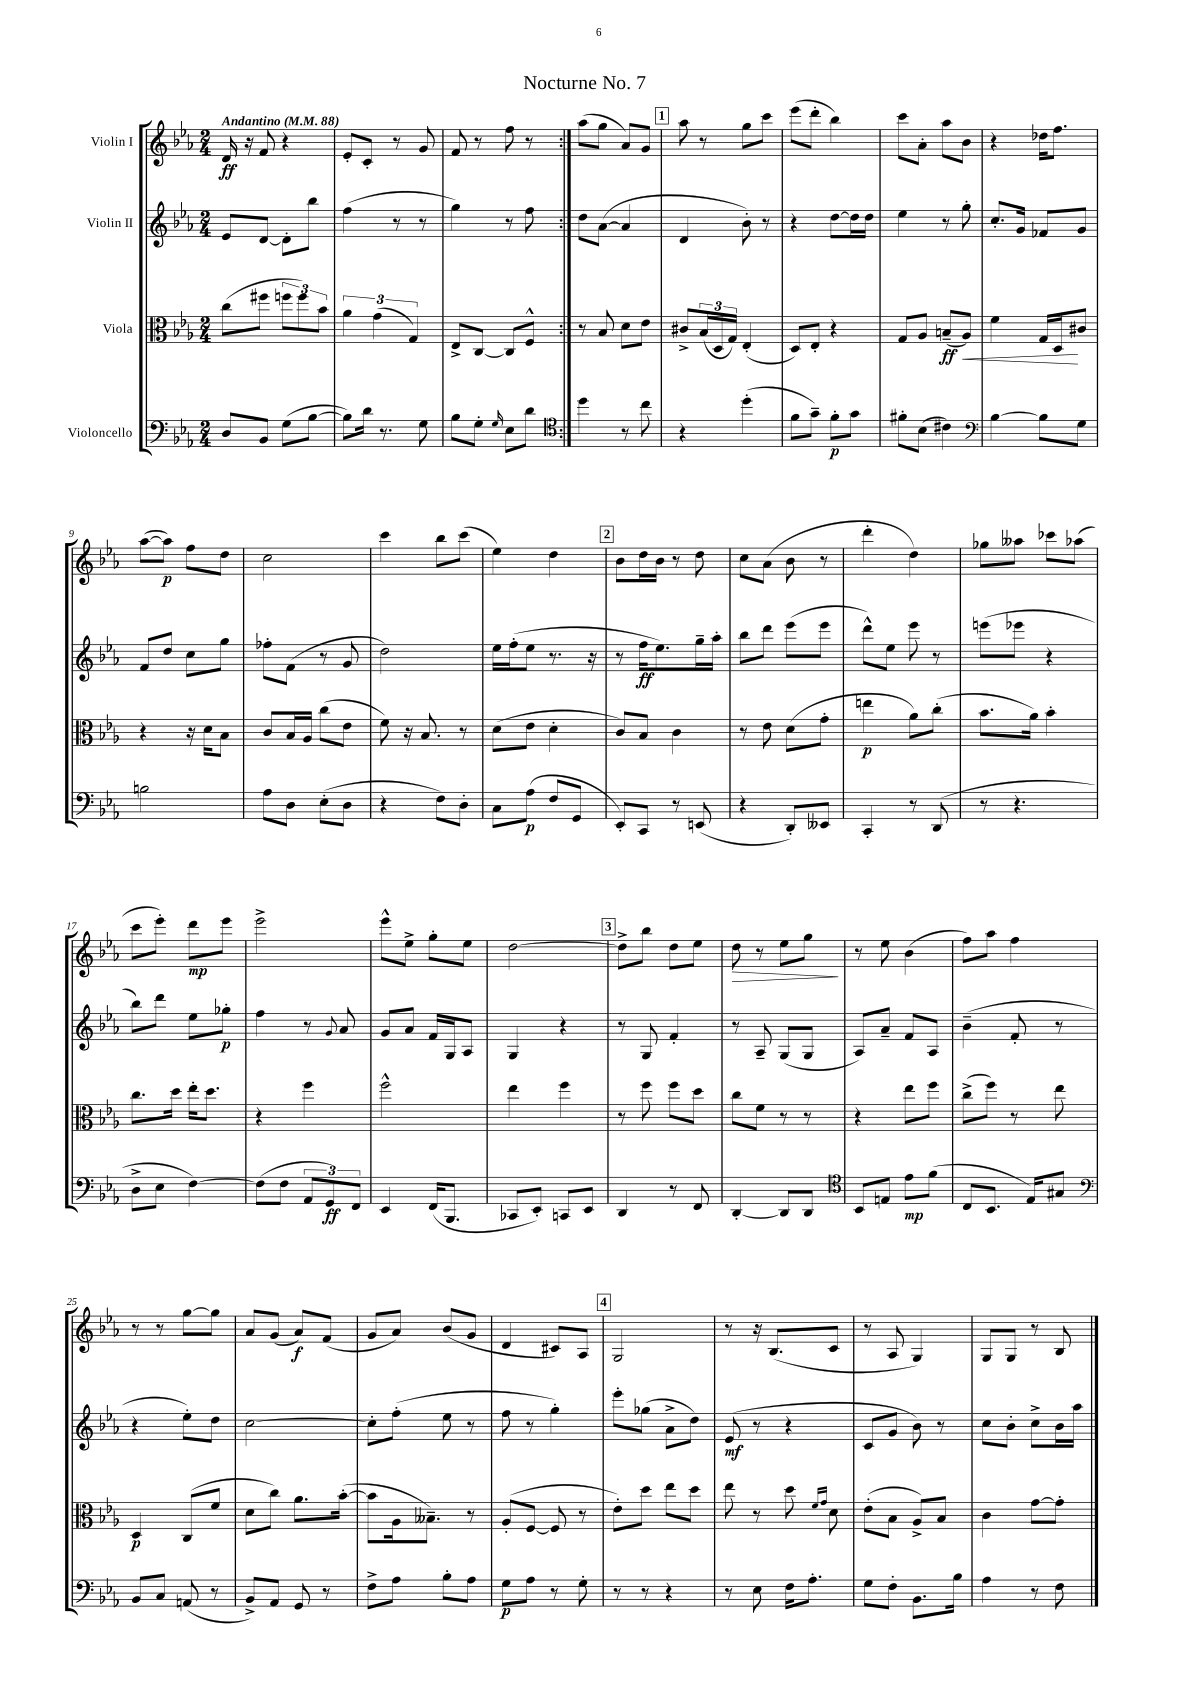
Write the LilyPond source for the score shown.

\header { title = "Nocturne No. 7" }
<<
\new StaffGroup <<
\new Staff = "s0" \with { instrumentName = "Violin I" } {
    \clef treble \key ees \major \numericTimeSignature \time 2/4 \tempo "Andantino" 4 = 88
    \repeat volta 2 { d'16\ff r16 f'8 r4 |
    ees'8-. c'8-. r8 g'8 |
    f'8 r8 f''8 r8 | }
    aes''8( g''8 aes'8) g'8 |
    \mark \markup { \box "1" } aes''8 r8 g''8 c'''8 |
    ees'''8( d'''8-. bes''4) |
    c'''8 aes'8-. aes''8 bes'8 |
    r4 des''16 f''8. |
    aes''8~( aes''8\p) f''8 d''8 |
    c''2 |
    c'''4 bes''8 c'''8( |
    ees''4) d''4 |
    \mark \markup { \box "2" } bes'8 d''16 bes'16 r8 d''8 |
    c''8 aes'8( bes'8 r8 |
    d'''4-. d''4) |
    ges''8 aeses''8 ces'''8 aes''8( |
    c'''8 ees'''8-.) d'''8\mp ees'''8 |
    ees'''2-> |
    ees'''8-^ ees''8-> g''8-. ees''8 |
    d''2~ |
    \mark \markup { \box "3" } d''8-> bes''8 d''8 ees''8 |
    d''8\> r8 ees''8 g''8\! |
    r8 ees''8 bes'4( |
    f''8) aes''8 f''4 |
    r8 r8 g''8~ g''8 |
    aes'8 g'8( aes'8\f) f'8( |
    g'8 aes'8) bes'8( g'8 |
    d'4 cis'8) aes8 |
    \mark \markup { \box "4" } g2 |
    r8 r16 bes8.( c'8 |
    r8 aes8 g4) |
    g8 g8 r8 bes8 \bar "|." |
}
\new Staff = "s1" \with { instrumentName = "Violin II" } {
    \clef treble \key ees \major \numericTimeSignature \time 2/4
    \repeat volta 2 { ees'8 d'8~ d'8-. bes''8 |
    f''4( r8 r8 |
    g''4) r8 f''8 | }
    d''8 aes'8~( aes'4 |
    \mark \markup { \box "1" } d'4 bes'8-.) r8 |
    r4 d''8~ d''16 d''16 |
    ees''4 r8 g''8-. |
    c''8.-. g'16 fes'8 g'8 |
    f'8 d''8 c''8 g''8 |
    fes''8-. f'8( r8 g'8 |
    d''2) |
    ees''16 f''16-.( ees''8 r8. r16 |
    \mark \markup { \box "2" } r8 f''16\ff ees''8.) g''16-- aes''16-. |
    bes''8 d'''8 ees'''8( ees'''8 |
    d'''8-^) ees''8 ees'''8 r8 |
    e'''8( ees'''8 r4 |
    bes''8) d'''8 ees''8 ges''8-.\p |
    f''4 r8 \appoggiatura { g'8 } aes'8 |
    g'8 aes'8 f'16 g16 aes8 |
    g4 r4 |
    \mark \markup { \box "3" } r8 g8 f'4-. |
    r8 aes8-- g8( g8 |
    aes8) aes'8-- f'8 aes8 |
    bes'4--( f'8-. r8 |
    r4 ees''8-.) d''8 |
    c''2~ |
    c''8-. f''8-.( ees''8 r8 |
    f''8 r8 g''4-.) |
    \mark \markup { \box "4" } ees'''8-. ges''8( aes'8-> d''8) |
    ees'8\mf( r8 r4 |
    c'8 g'8 bes'8) r8 |
    c''8 bes'8-. c''8-> bes'16 aes''16 \bar "|." |
}
\new Staff = "s2" \with { instrumentName = "Viola" } {
    \clef alto \key ees \major \numericTimeSignature \time 2/4
    \repeat volta 2 { c''8( fis''8 \tuplet 3/2 { f''8 f''8) bes'8 } |
    \tuplet 3/2 { aes'4 g'4( g4) } |
    ees8-> c8~ c8 f8-^ | }
    r8 bes8 d'8 ees'8 |
    \mark \markup { \box "1" } cis'8-> \tuplet 3/2 { bes16( d16 g16) } ees4-.( |
    d8) ees8-. r4 |
    g8 aes8 b8--\ff( aes8\<) |
    f'4 g16 d16\! cis'8 |
    r4 r16 d'16 bes8 |
    c'8 bes16 aes16 c''8( ees'8 |
    f'8) r16 bes8. r8 |
    d'8( ees'8 d'4-. |
    \mark \markup { \box "2" } c'8) bes8 c'4 |
    r8 ees'8 d'8( g'8-. |
    e''4\p aes'8) c''8-.( |
    bes'8. aes'16) bes'4-. |
    c''8. d''16 ees''16-. d''8. |
    r4 f''4 |
    f''2-^ |
    ees''4 f''4 |
    \mark \markup { \box "3" } r8 f''8 f''8 d''8 |
    c''8 f'8 r8 r8 |
    r4 ees''8 f''8 |
    c''8->( f''8) r8 ees''8 |
    d4\p c8( f'8 |
    d'8 c''8) aes'8. bes'16~-.( |
    bes'8 aes16 beses8.--) r8 |
    aes8-.( f8~ f8 r8 |
    \mark \markup { \box "4" } ees'8-.) d''8 ees''8 d''8 |
    ees''8 r8 d''8 \grace { f'16 g'16 } d'8 |
    ees'8-.( bes8 aes8->) bes8 |
    c'4 g'8~ g'8-. \bar "|." |
}
\new Staff = "s3" \with { instrumentName = "Violoncello" } {
    \clef bass \key ees \major \numericTimeSignature \time 2/4
    \repeat volta 2 { d8 bes,8 g8( bes8~ |
    bes8) d'16 r8. g8 |
    bes8 g8-. \grace { g16 } ees8 d'8 | }
    \clef tenor d''4 r8 c''8 |
    \mark \markup { \box "1" } r4 d''4-.( |
    f'8 g'8--) f'8-.\p g'8 |
    fis'8-. bes8( cis'4) |
    \clef bass bes4~ bes8 g8 |
    b2 |
    aes8 d8 ees8-.( d8 |
    r4 f8) d8-. |
    c8 aes8\p( f8 g,8 |
    \mark \markup { \box "2" } ees,8-.) c,8 r8 e,8( |
    r4 d,8-.) eeses,8 |
    c,4-. r8 d,8( |
    r8 r4. |
    d8-> ees8 f4~) |
    f8( f8 \tuplet 3/2 { aes,8 g,8\ff) f,8 } |
    ees,4 f,16( bes,,8. |
    ces,8 ees,8-.) c,8 ees,8 |
    \mark \markup { \box "3" } d,4 r8 f,8 |
    d,4~-. d,8 d,8 |
    \clef tenor bes,8 e8 ees'8\mp f'8( |
    c8 bes,8. ees16) gis8 |
    \clef bass bes,8 c8 a,8( r8 |
    bes,8->) aes,8 g,8 r8 |
    f8-> aes8 bes8-. aes8 |
    g8\p aes8 r8 g8-. |
    \mark \markup { \box "4" } r8 r8 r4 |
    r8 ees8 f16 aes8.-. |
    g8 f8-. bes,8. bes16 |
    aes4 r8 f8 \bar "|." |
}
>>
>>
